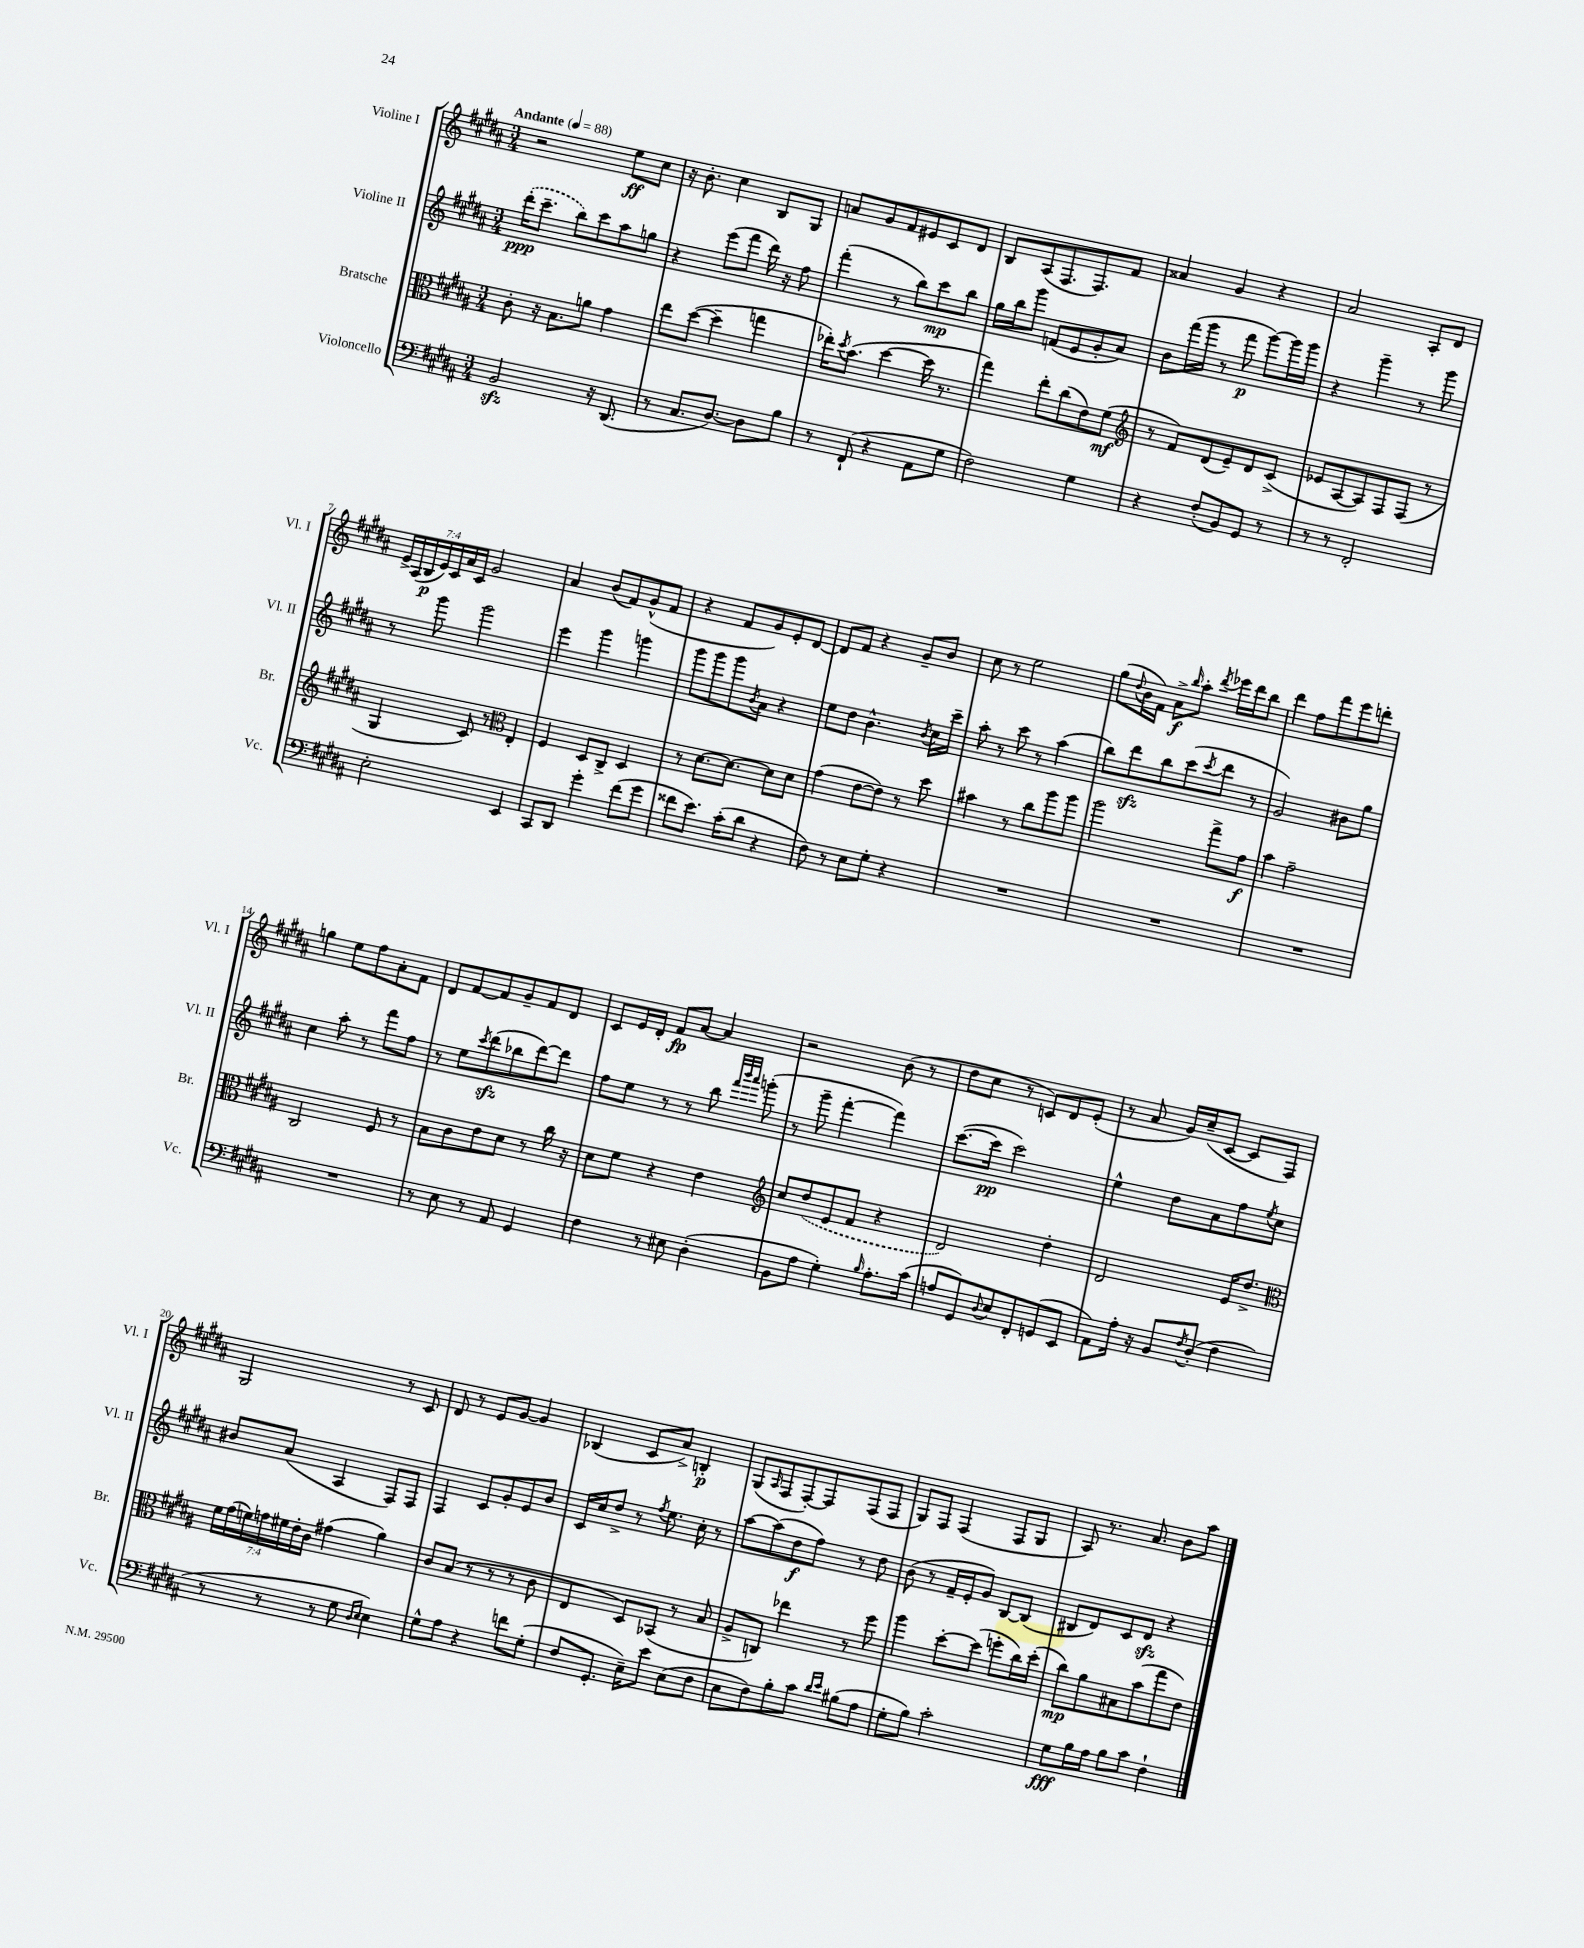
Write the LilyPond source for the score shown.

<<
\new StaffGroup <<
\new Staff = "s0" \with { instrumentName = "Violine I" shortInstrumentName = "Vl. I" } {
    \clef treble \key b \major \numericTimeSignature \time 3/4 \override Staff.TupletNumber.text = #tuplet-number::calc-fraction-text \tempo "Andante" 4 = 88
    r2 e''8\ff cis''8 |
    r16 b'8.-. cis''4 b8 gis8 |
    a'8 gis'8 fis'8 eis'8 cis'8 dis'8 |
    b8 ais8( fis8. fis8.) fis'8 |
    aisis'4 gis'4 r4 |
    ais'2 ais8-. dis'8 |
    \tuplet 7/4 { e'16-> ais16( b16\p e'16) cis'16 ais'16 cis'16 } gis'2 |
    ais'4 b'8( fis'8) gis'8-^( fis'8 |
    r4 fis'8 gis'8) e'8-. dis'8~ |
    dis'8 fis'8 r4 gis'8-- b'8 |
    cis''8 r8 e''2 |
    gis''8( \appoggiatura { dis''8 } b'16 fis'16) ais'8->\f \grace { b''16 } ais''8-. \acciaccatura { dis'''8 } ees'''16 dis'''16 b''8 |
    dis'''4 fis''8 fis'''8 e'''8 d'''8-. |
    g''4 e''8 fis''8 ais'8-. fis'8 |
    dis'8 fis'8~ fis'8 gis'8-- fis'8 dis'8 |
    cis'8 e'16 dis'16-. fis'8\fp ais'8~ ais'4 |
    r2 b'8( r8 |
    dis''8 cis''8 r8 c'8) dis'8 e'8-.( |
    r8 ais'8 gis'16) cis''16--( cis'8~ cis'8 fis8) |
    gis2 r8 cis'8 |
    dis'8 r8 e'8 gis'8~ gis'4 |
    bes4( cis'8 ais'8->) b4-.\p |
    gis8( \grace { ais16 } fis8 fis8~-.) fis8 fis8( fis8 |
    gis8) fis8 fis4( fis8 gis8 |
    ais8) r8. ais'8. b'8 ais''8 \bar "|." |
}
\new Staff = "s1" \with { instrumentName = "Violine II" shortInstrumentName = "Vl. II" } {
    \clef treble \key b \major \numericTimeSignature \time 3/4
    \once \slurDashed dis'''16-.\ppp( cis'''8.-- b''8) cis'''8 ais''8 g''8 |
    r4 e'''8( fis'''8 dis'''16) r16 fis''8 |
    fis'''4-.( r8 b''8) cis'''8\mp b''8 |
    gis''16 b''16 gis'''8 f'8( e'8 gis'8-. ais'8) |
    b'8 fis'''16( gis'''16 r8 fis'''8\p gis'''8~) gis'''16 gis'''16 |
    r4 gis'''4-- r8 gis'''8 |
    r8 gis'''8 gis'''2 |
    e'''4 gis'''4 g'''4 |
    gis'''8 gis'''8 gis'''8 \acciaccatura { b'8 } ais'8 r4 |
    e''8 dis''8 b'4.-^ \acciaccatura { b'8 } cis''16 cis'''16-- |
    ais''8-. r8 cis'''8 r8 ais''4( |
    b''8) dis'''8\sfz b''8 cis'''8( \acciaccatura { cis'''8 } dis'''8 r8 |
    gis'2) bis'8 gis''8 |
    cis''4 ais''8-. r8 fis'''8 fis''8 |
    r8 e''8 \acciaccatura { cis'''8 } dis'''8\sfz( bes''8 dis'''8~) dis'''8 |
    fis''8 e''8 r8 r8 b''8 \grace { fis'''32 b'''32 ais'''32 } g'''8-.( |
    r8 gis'''8-- fis'''4~-. fis'''4) |
    cis'''8.~( cis'''16\pp cis'''2) |
    e''4-^ dis''8 ais'8 fis''8 \acciaccatura { e''8 } cis''8 |
    bis'8 ais'8( ais4 fis8) fis8 |
    fis4 cis'8 gis'8-. e'8 b'8 |
    cis'16 cis''16 dis''8-> r8 \acciaccatura { fis''8 } e''8. cis''16-. r8 |
    ais''8~ ais''8( dis''8\f fis''8) r8 dis''8 |
    b'8( r8 fis'16-- e'16-. gis'8) b8~ b8( |
    bis8 dis'8) cis'8 dis'8\sfz r4 \bar "|." |
}
\new Staff = "s2" \with { instrumentName = "Bratsche" shortInstrumentName = "Br." } {
    \clef alto \key b \major \numericTimeSignature \time 3/4 \override Staff.TupletNumber.text = #tuplet-number::calc-fraction-text
    cis'8-. r16 b8. a'8 gis'4 |
    e''8 dis''8~( dis''4-- g''4 |
    ees''16-.) \acciaccatura { dis''8 } b'8.( dis''4~ dis''16 r8. |
    gis''4) e''8-. cis''8( e'8) fis'8\mf( |
    \clef treble r8 fis'8) dis'8( e'8--) dis'8 cis'8->( |
    ees'8 ais8~ ais8) fis8 fis8( r8 |
    gis4 cis'8) r8 \clef alto e4-. |
    fis4 dis8 cis8-> dis4 |
    r8 dis'8.~ dis'8.~ dis'8 dis'8 |
    gis'4( e'8~ e'8) r8 dis''8 |
    bis'4 r8 cis''8 ais''8 ais''8 |
    ais''2 gis''8-> gis'8\f |
    b'4 gis'2-- |
    cis2 fis8 r8 |
    b8 cis'8 e'8 dis'8 r8 cis''16 r16 |
    dis'8 fis'8 r4 e'4 |
    \clef treble cis''8 \once \slurDashed dis''8( e'8 fis'8 r4 |
    dis'2) dis''4-. |
    dis'2 e'16 dis''8.-> |
    \clef alto \tuplet 7/4 { fis'16 gis'16( f'16) g'16 fis'16 e'16-. cis'16 } gis'4( ais'4) |
    cis'8 b8( r8 r8 r8 cis'8 |
    e4 dis8) bes,8( r8 b8 |
    ais8-> c8) ees''4 r8 fis''8 |
    ais''4 dis''8~-. dis''8( f''8-. cis''16) dis''16-.( |
    cis''8\mp) ais'8 bis8 b'8( gis''8 e'8) \bar "|." |
}
\new Staff = "s3" \with { instrumentName = "Violoncello" shortInstrumentName = "Vc." } {
    \clef bass \key b \major \numericTimeSignature \time 3/4
    b,2\sfz r16 dis,8.( |
    r8 cis8. dis8.~) dis8 b8 |
    r8 fis,8-!( r4 ais,8 gis8 |
    fis2) gis4 |
    r4 fis8-.( b,8) gis,8 r8 |
    r8 r8 fis,2-. |
    e2-. e,4 |
    cis,8 dis,8 gis'4-. fis'8( gis'8 |
    fisis'8 e'8.) cis'16-.( dis'8 r4 |
    fis8) r8 e8 gis8-. r4 |
    R2. |
    R2. |
    R2. |
    R2. |
    r8 e8 r8 ais,8 gis,4 |
    fis4 r8 eis8 dis4-.( |
    b,8 ais8 gis4-.) \grace { b16 } ais8.-. cis'16( |
    a8 gis,8) \appoggiatura { dis8 } e8 fis,8-. g,8( e,8 |
    ais,8) ais16-. r16 b,8 \acciaccatura { fis8 } dis8-.( fis4 |
    r8 r8 r8 gis8 \grace { dis16 e16 } e4) |
    gis8-^ ais8 r4 f'8 gis8-.( |
    fis8 gis,8.-. e16--) e'8 e8( fis8 |
    e8 fis8) b8-. cis'8 \grace { dis'16 e'16 } bis8( ais8 |
    gis8-. b8) cis'2-. |
    gis8\fff b16 ais16 b8 cis'8 fis4-! \bar "|." |
}
>>
>>
